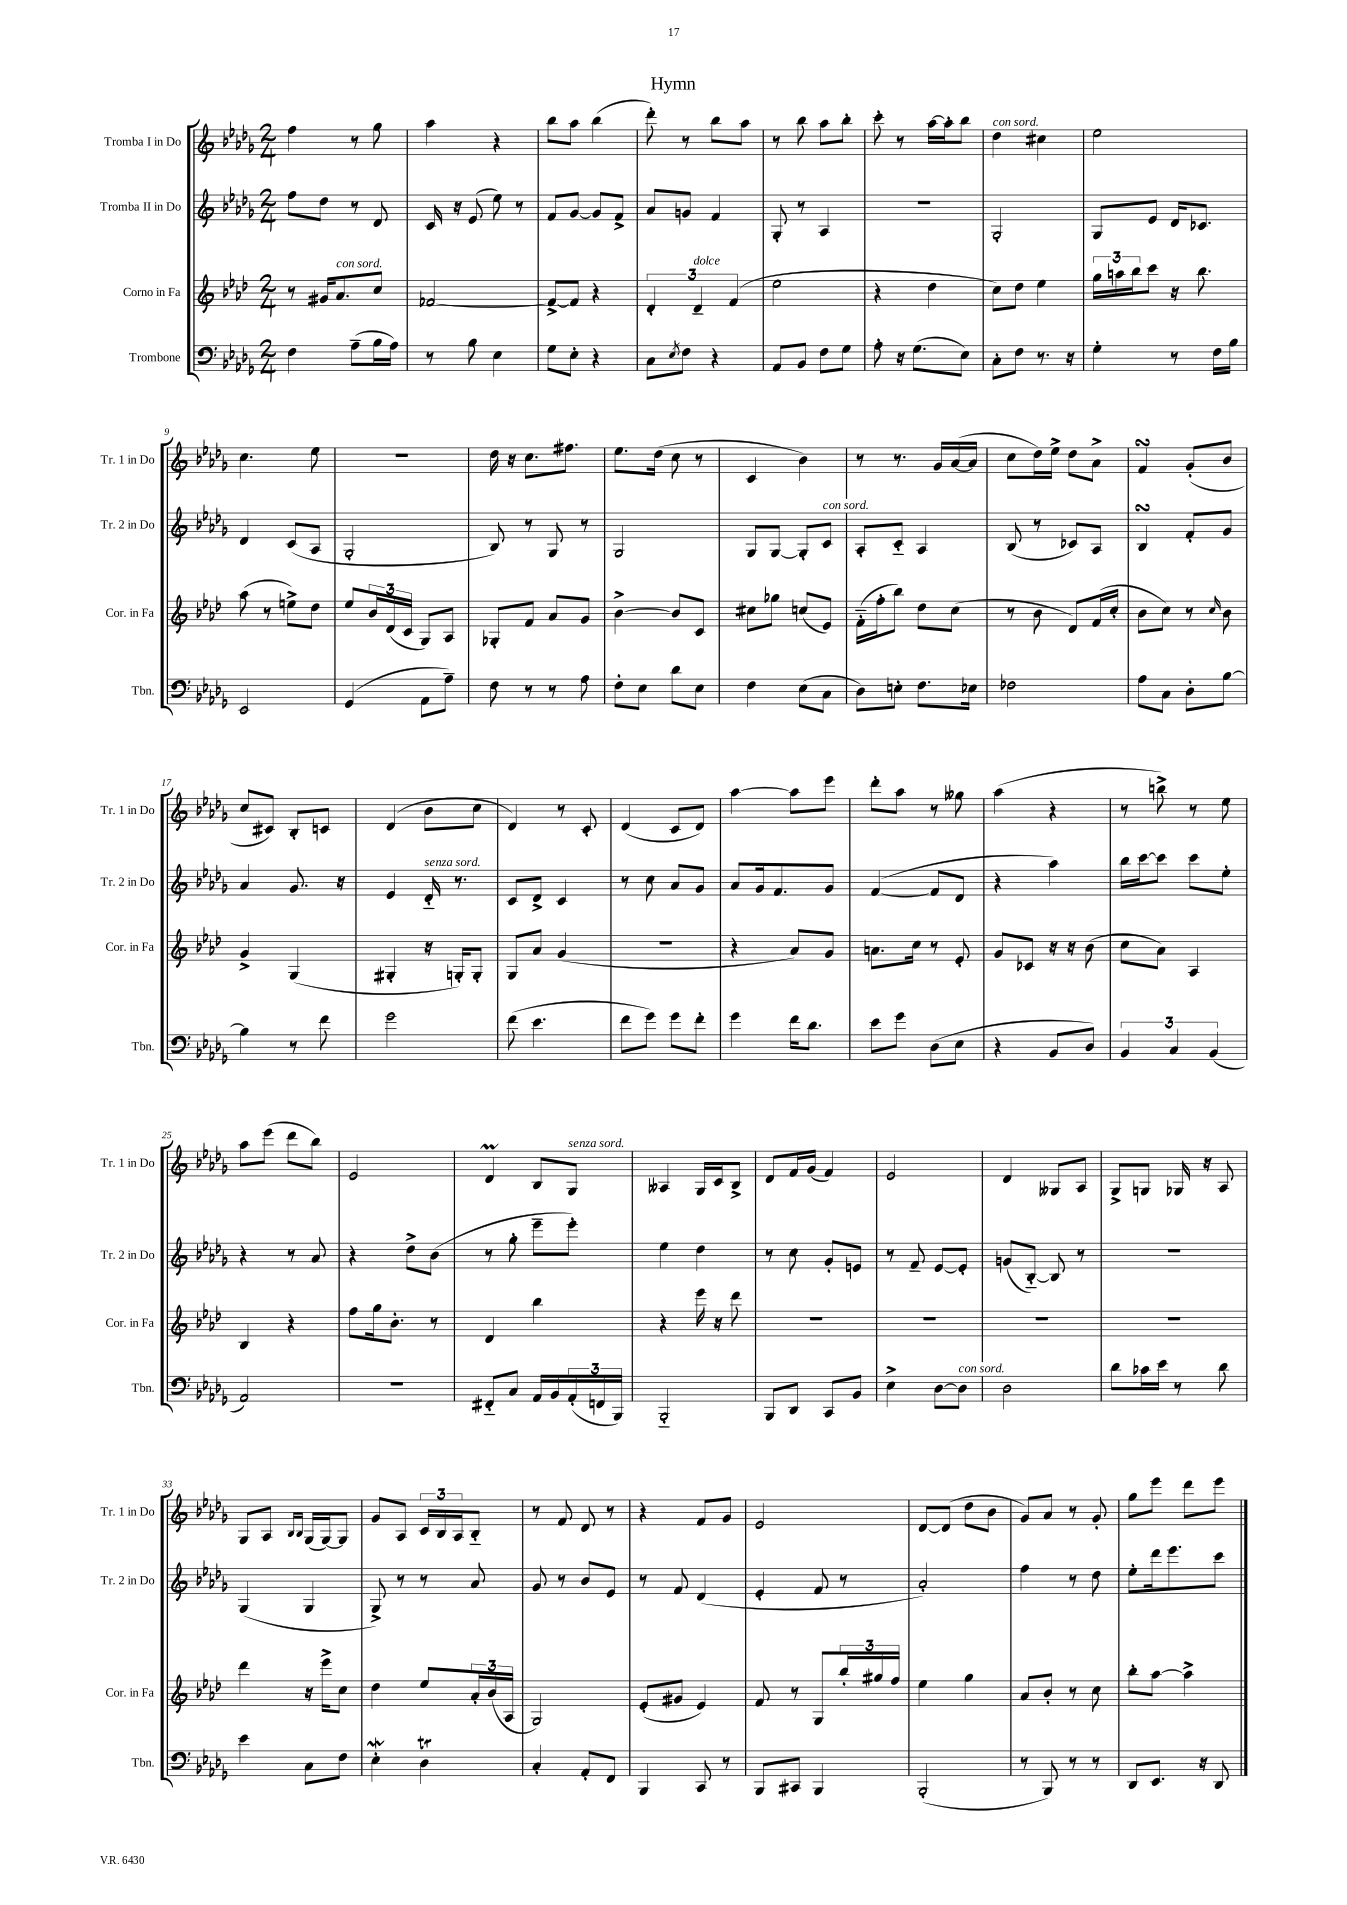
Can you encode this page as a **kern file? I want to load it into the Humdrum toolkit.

**kern	**kern	**kern	**kern
*part4	*part3	*part2	*part1
*staff4	*staff3	*staff2	*staff1
*I"Trombone	*I"Corno in Fa	*I"Tromba II in Do	*I"Tromba I in Do
*I'Tbn.	*I'Cor. in Fa	*I'Tr. 2 in Do	*I'Tr. 1 in Do
*clefF4	*clefG2	*clefG2	*clefG2
*k[b-e-a-d-g-]	*k[b-e-a-d-]	*k[b-e-a-d-g-]	*k[b-e-a-d-g-]
*M2/4	*M2/4	*M2/4	*M2/4
=1	=1	=1	=1
4F\	8r	8ff\L	4ff\
.	16g#X/KL	8dd-\J	.
!	!LO:TX:a:i:t=con sord.	!	!
.	8.a-/	.	.
(8A-~\L	.	8r	8r
16B-\L	8cc/J	8d-/	8gg-\
16A-\JJ)	.	.	.
=2	=2	=2	=2
8r	[2f-X/	16c/	4aa-\
.	.	16r	.
8B-\	.	(8e-/	.
4E-\	.	8ee-\)	4r
.	.	8r	.
=3	=3	=3	=3
8G-\L	8f-^/L_	8f/L	8bb-\L
8E-'\J	8f-/J]	[8g-/J	8aa-\J
4r	4r	8g-/L]	(4bb-\
.	.	8f^/J	.
=4	=4	=4	=4
8C\L	6d-'/	8a-/L	8ddd-'\)
8qE-/	.	.	.
8F\J	.	8gn/J	8r
!	!LO:TX:a:i:t=dolce	!	!
.	6d-~/	.	.
4r	.	4f/	8bb-\L
.	(6f/	.	.
.	.	.	8aa-\J
=5	=5	=5	=5
8AA-/L	2ee-\	8G-'/	8r
8BB-/J	.	8r	8bb-\
8F\L	.	4A-/	8aa-\L
8G-\J	.	.	8bb-'\J
=6	=6	=6	=6
8A-'\	4r	2r	8ccc'\
16r	.	.	8r
(8.G-\L	.	.	.
.	4dd-\	.	[16aa-\LL
.	.	.	16aa-'\J]
8E-\J)	.	.	8bb-\J
=7	=7	=7	=7
!	!	!	!LO:TX:a:i:t=con sord.
8C'\L	8cc\L)	2G-'/	4dd-\
8F\J	8dd-\J	.	.
8.r	4ee-\	.	4cc#X\
16r	.	.	.
=8	=8	=8	=8
4G-'\	24gg\LL	8G-/L	2ee-\
.	24aan\	.	.
.	24bb-\J	.	.
.	8ccc\J	8e-/J	.
8r	16r	16d-/KL	.
.	8.bb-\	8.c-X/J	.
16F\LL	.	.	.
16B-\JJ	.	.	.
!!LO:LB:g=z
=9	=9	=9	=9
2EE-/	(8aa-\	4d-/	4.cc\
.	8r	.	.
.	8een^\L)	(8c/L	.
.	8dd-\J	8A-/J	8ee-\
=10	=10	=10	=10
(4GG-/	8ee-/L	2G-'/	2r
.	24b-/L	.	.
.	(24d-/	.	.
.	24c/JJ	.	.
8AA-\L	8G/L)	.	.
8A-~\J)	8A-/J	.	.
=11	=11	=11	=11
8F\	8G-X'/L	8B-/)	16dd-\
.	.	.	16r
8r	8f/J	8r	8.cc\L
8r	8a-/L	8G-/	.
.	.	.	8.ff#X\J
8A-\	8g/J	8r	.
=12	=12	=12	=12
8F'\L	[4b-^\	2G-/	8.ee-\L
8E-\J	.	.	.
.	.	.	(16dd-\Jk
8d-\L	8b-/L]	.	8cc\
8E-\J	8c/J	.	8r
=13	=13	=13	=13
4F\	8cc#X\L	8G-/L	4c/
.	8gg-X\J	[8G-/J	.
(8E-\L	(8ccn/L	8G-'/L]	4b-\)
!	!	!LO:TX:a:i:t=con sord.	!
8C\J	8e-/J)	8c/J	.
=14	=14	=14	=14
8D-\L)	(16f\LL	8A-'/L	8r
.	16ff'\J	.	.
8En'\J	8bb-\J)	8c/J	8.r
8.F\L	8dd-\L	4A-/	.
.	.	.	16g-/LL
.	(8cc\J	.	([16a-/
16E-X\Jk	.	.	16a-/JJ]
=15	=15	=15	=15
2F-X\	8r	(8B-/	8cc\L
.	8b-\	8r	16dd-\L)
.	.	.	16ee-^\JJ
.	8d-/L)	8c-X/L)	8dd-\L
.	(16f/L	8A-/J	8a-^\J
.	16cc'/JJ	.	.
=16	=16	=16	=16
8A-\L	8b-\L	4B-sSSS/	4fsSsS/
8C\J	8cc\J)	.	.
8D-'\L	8r	8f'/L	(8g-'/L
.	16qqcc/	.	.
[8B-\J	8b-\	8g-/J	8b-/J
!!LO:LB:g=z
=17	=17	=17	=17
4B-\]	4g^/	4a-/	8cc/L
.	.	.	8c#X/J)
8r	(4G/	8.g-/	8B-'/L
8f\	.	.	8cn/J
.	.	16r	.
=18	=18	=18	=18
2g-\	4G#X'/	4e-/	(4d-/
!	!	!LO:TX:a:i:t=senza sord.	!
.	16r	16d-/	8b-\L
.	16Gn'/KL)	8.r	.
.	8G'/J	.	8cc\J
=19	=19	=19	=19
(8f\	8G/L	8c/L	4d-/)
4.e-\	8a-/J	8d-^/J	.
.	(4g/	4c/	8r
.	.	.	8c'/
=20	=20	=20	=20
8f\L	2r	8r	(4d-/
8g-\J)	.	8cc\	.
8g-\L	.	8a-/L	8c/L
8f'\J	.	8g-/J	8d-/J)
=21	=21	=21	=21
4g-\	4r	8a-/L	[4aa-\
.	.	16g-/k	.
.	.	8.f/	.
16f\KL	8a-/L)	.	8aa-\L]
8.d-\J	.	.	.
.	8g/J	8g-/J	8eee-\J
=22	=22	=22	=22
8e-\L	8.an\L	([4f/	8ddd-'\L
8g-\J	.	.	8aa-\J
.	16cc\Jk	.	.
(8D-\L	8r	8f/L]	8r
8E-\J	8e-'/	8d-/J	8gg--X\
=23	=23	=23	=23
4r	8g/L	4r	(4aa-\
.	8c-X/J	.	.
8BB-/L	16r	4aa-\)	4r
.	16r	.	.
8D-/J)	(8b-\	.	.
=24	=24	=24	=24
6BB-/	8cc\L	16bb-\LL	8r
.	.	[16ccc\J	.
.	8a-\J)	8ccc\J]	8bbn^\)
6C/	.	.	.
.	4A-/	8ccc\L	8r
(6BB-/	.	.	.
.	.	8ee-'\J	8ee-\
!!LO:LB:g=z
=25	=25	=25	=25
2AA-/)	4B-/	4r	8aa-\L
.	.	.	(8eee-\J
.	4r	8r	8ddd-\L
.	.	8a-/	8bb-\J)
=26	=26	=26	=26
2r	8ff\L	4r	2e-/
.	16gg\k	.	.
.	8.b-'\J	.	.
.	.	8dd-^\L	.
.	8r	(8b-\J	.
=27	=27	=27	=27
8FF#X/L	4d-/	8r	4d-M/
8C/J	.	8gg-'\	.
16AA-/LL	4bb-\	8eee-~\L	8B-/L
16BB-/	.	.	.
!	!	!	!LO:TX:a:i:t=senza sord.
(24AA-'/	.	8eee-'\J)	8G-/J
24FFn/	.	.	.
24BBB-/JJ)	.	.	.
=28	=28	=28	=28
2BBB-/	4r	4ee-\	4A--X/
.	16eee-\	4dd-\	16G-/LL
.	16r	.	16c/J
.	8ddd-\	.	8B-^/J
=29	=29	=29	=29
8BBB-/L	2r	8r	8d-/L
8DD-/J	.	8cc\	16f/L
.	.	.	(16g-/JJ
8CC/L	.	8g-'/L	4f/)
8BB-/J	.	8en/J	.
=30	=30	=30	=30
4E-^\	2r	8r	2e-/
.	.	8f~/	.
[8D-\L	.	[8e-/L	.
!LO:TX:a:i:t=con sord.	!	!	!
8D-\J]	.	8e-'/J]	.
=31	=31	=31	=31
2D-\	2r	(8gn/L	4d-/
.	.	[8B-/J)	.
.	.	8B-/]	8G--X/L
.	.	8r	8A-/J
=32	=32	=32	=32
8d-\L	2r	2r	8G-^/L
16c-X\L	.	.	8Gn/J
16e-\JJ	.	.	.
8r	.	.	16G-X/
.	.	.	16r
8d-\	.	.	8A-/
!!LO:LB:g=z
=33	=33	=33	=33
4e-\	4ddd-\	(4G-/	8G-/L
.	.	.	8A-/J
.	.	.	16qqB-/LL
.	.	.	16qqB-/JJ
8C\L	16r	4G-/	(16G-/LL
.	16eee-^\KL	.	[16G-/J)
8F\J	8cc\J	.	8G-/J]
=34	=34	=34	=34
4E-W'\	4dd-\	8G-^/)	8g-/L
.	.	8r	8A-/J
4D-T\	8ee-/L	8r	24c/LL
.	.	.	24B-/
.	.	.	24A-/J
.	24a-'/L	8a-/	8B-/J
.	(24b-/	.	.
.	24A-/JJ	.	.
=35	=35	=35	=35
4C'/	2G/)	8g-/	8r
.	.	8r	8f/
8AA-'/L	.	8b-/L	8d-/
8FF/J	.	8e-/J	8r
=36	=36	=36	=36
4BBB-/	(8e-'/L	8r	4r
.	8g#X/J	8f/	.
8CC/	4e-/)	(4d-/	8f/L
8r	.	.	8g-/J
=37	=37	=37	=37
8BBB-/L	8f/	4e-'/	2e-/
8CC#X/J	8r	.	.
4BBB-/	8G/L	8f/	.
.	24bb-'/L	8r	.
.	24gg#X/	.	.
.	24ff/JJ	.	.
=38	=38	=38	=38
(2BBB-'/	4ee-\	2a-'/)	[8d-/L
.	.	.	(8d-/J]
.	4gg\	.	8dd-\L
.	.	.	8b-\J
=39	=39	=39	=39
8r	8a-/L	4ff\	8g-/L)
8BBB-/)	8b-'/J	.	8a-/J
8r	8r	8r	8r
8r	8cc\	8dd-\	8g-'/
=40	=40	=40	=40
8DD-/L	8bb-'\L	8ee-'\L	8gg-\L
8.EE-/J	[8aa-\J	16ddd-\k	8eee-\J
.	.	8.eee-\	.
.	4aa-^\]	.	8ddd-\L
16r	.	.	.
8DD-/	.	8ccc\J	8eee-\J
==	==	==	==
*-	*-	*-	*-
